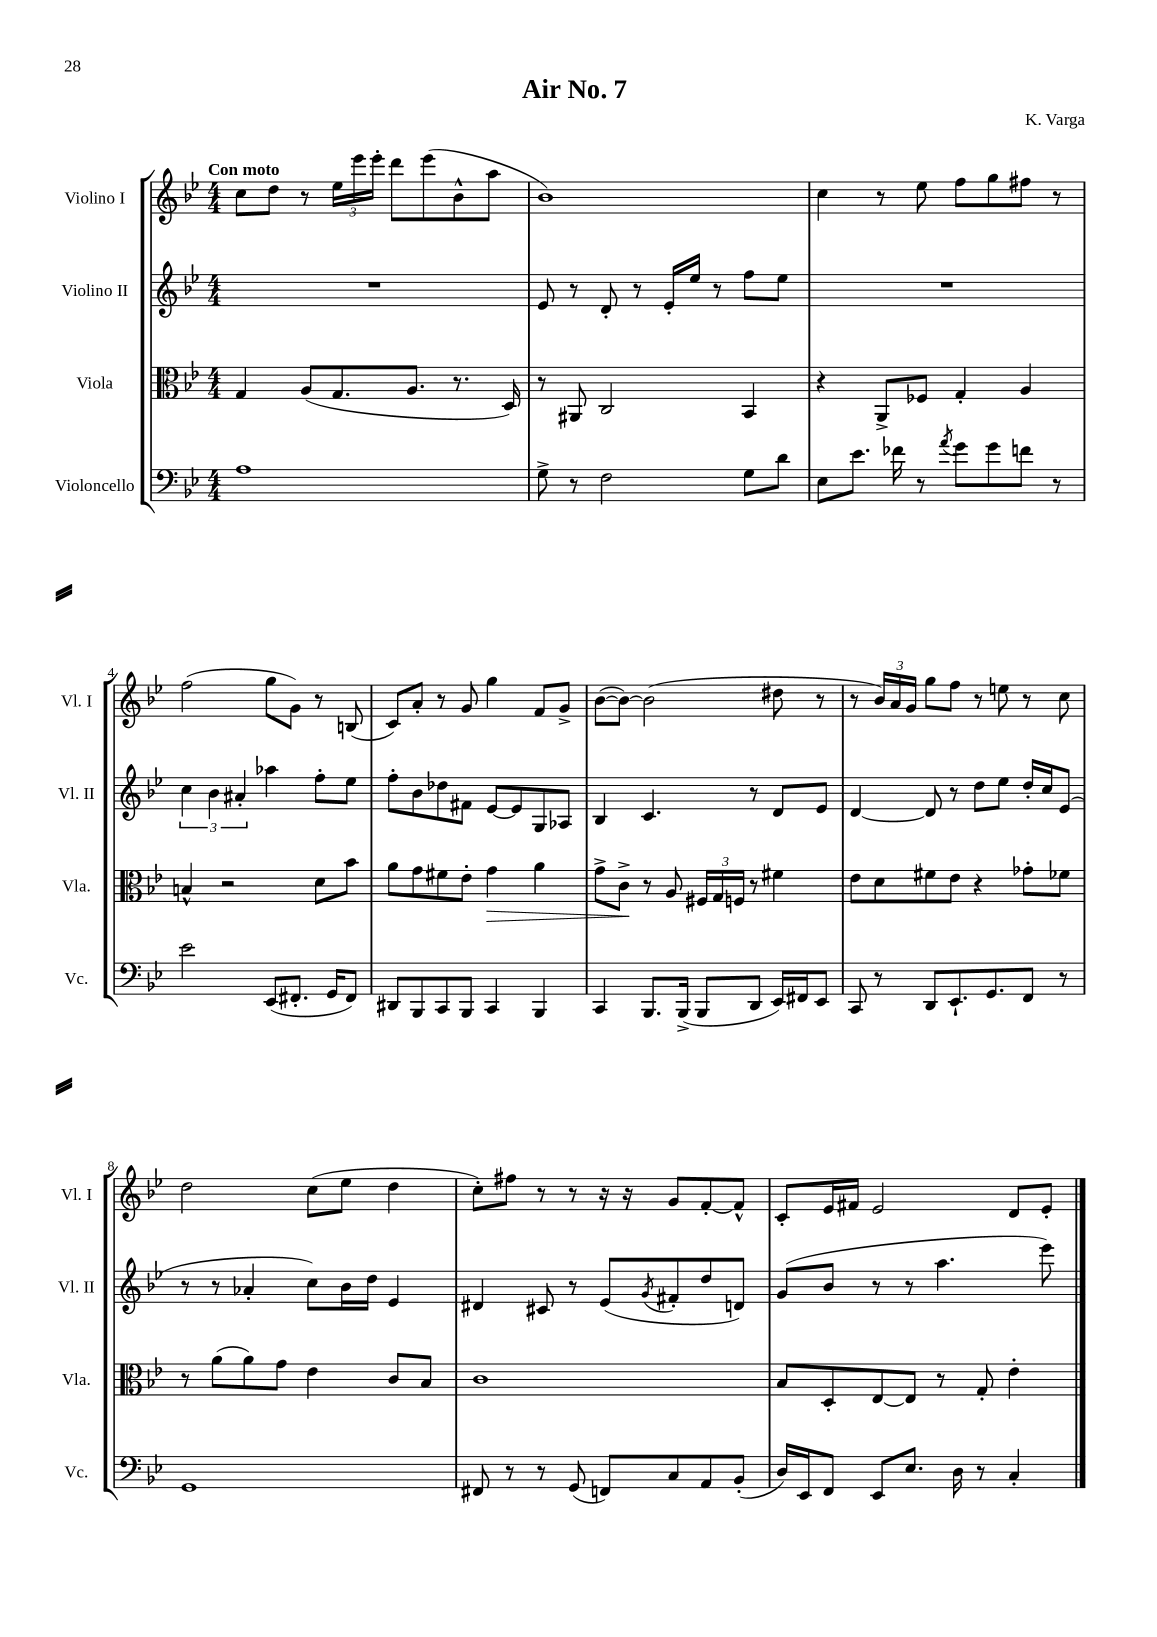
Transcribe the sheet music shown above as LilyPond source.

\header { title = "Air No. 7" composer = "K. Varga" }
<<
\new StaffGroup <<
\new Staff = "s0" \with { instrumentName = "Violino I" shortInstrumentName = "Vl. I" } {
    \clef treble \key bes \major \numericTimeSignature \time 4/4 \tempo "Con moto"
    c''8 d''8 r8 \tuplet 3/2 { ees''16 ees'''16 ees'''16-. } d'''8 ees'''8( bes'8-^ a''8 |
    bes'1) |
    c''4 r8 ees''8 f''8 g''8 fis''8 r8 |
    f''2( g''8 g'8) r8 b8( |
    c'8) a'8-. r8 g'8 g''4 f'8 g'8-> |
    bes'8~( bes'8~) bes'2( dis''8 r8 |
    r8 \tuplet 3/2 { bes'16) a'16 g'16 } g''8 f''8 r8 e''8 r8 c''8 |
    d''2 c''8( ees''8 d''4 |
    c''8-.) fis''8 r8 r8 r16 r16 g'8 f'8~-. f'8-^ |
    c'8-. ees'16 fis'16 ees'2 d'8 ees'8-. \bar "|." |
}
\new Staff = "s1" \with { instrumentName = "Violino II" shortInstrumentName = "Vl. II" } {
    \clef treble \key bes \major \numericTimeSignature \time 4/4
    R1 |
    ees'8 r8 d'8-. r8 ees'16-. ees''16 r8 f''8 ees''8 |
    R1 |
    \tuplet 3/2 { c''4 bes'4 ais'4-. } aes''4 f''8-. ees''8 |
    f''8-. bes'8 des''8 fis'8 ees'8~ ees'8 g8 aes8 |
    bes4 c'4. r8 d'8 ees'8 |
    d'4~ d'8 r8 d''8 ees''8 d''16-. c''16 ees'8( |
    r8 r8 aes'4-. c''8) bes'16 d''16 ees'4 |
    dis'4 cis'8 r8 ees'8( \acciaccatura { g'8 } fis'8-. d''8 d'8) |
    g'8( bes'8 r8 r8 a''4. ees'''8) \bar "|." |
}
\new Staff = "s2" \with { instrumentName = "Viola" shortInstrumentName = "Vla." } {
    \clef alto \key bes \major \numericTimeSignature \time 4/4
    g4 a8( g8. a8. r8. d16) |
    r8 ais,8 c2 bes,4 |
    r4 a,8-> fes8 g4-. a4 |
    b4-^ r2 d'8 bes'8 |
    a'8 g'8 fis'8 ees'8-. g'4\> a'4 |
    g'8-> c'8->\! r8 a8 \tuplet 3/2 { fis16 g16 f16 } r8 fis'4 |
    ees'8 d'8 fis'8 ees'8 r4 ges'8-. fes'8 |
    r8 a'8( a'8) g'8 ees'4 c'8 bes8 |
    c'1 |
    bes8 d8-. ees8~ ees8 r8 g8-. ees'4-. \bar "|." |
}
\new Staff = "s3" \with { instrumentName = "Violoncello" shortInstrumentName = "Vc." } {
    \clef bass \key bes \major \numericTimeSignature \time 4/4
    a1 |
    g8-> r8 f2 g8 d'8 |
    ees8 ees'8. fes'16 r8 \acciaccatura { a'8 } g'8 g'8 f'8 r8 |
    ees'2 ees,8( fis,8.-. g,16 fis,8) |
    dis,8 bes,,8 c,8 bes,,8 c,4 bes,,4 |
    c,4 bes,,8. bes,,16->( bes,,8 d,8 ees,16) fis,16 ees,8 |
    c,8 r8 d,8 ees,8.-! g,8. f,8 r8 |
    g,1 |
    fis,8 r8 r8 g,8( f,8) c8 a,8 bes,8-.( |
    d16) ees,16 f,8 ees,8 ees8. d16 r8 c4-. \bar "|." |
}
>>
>>
